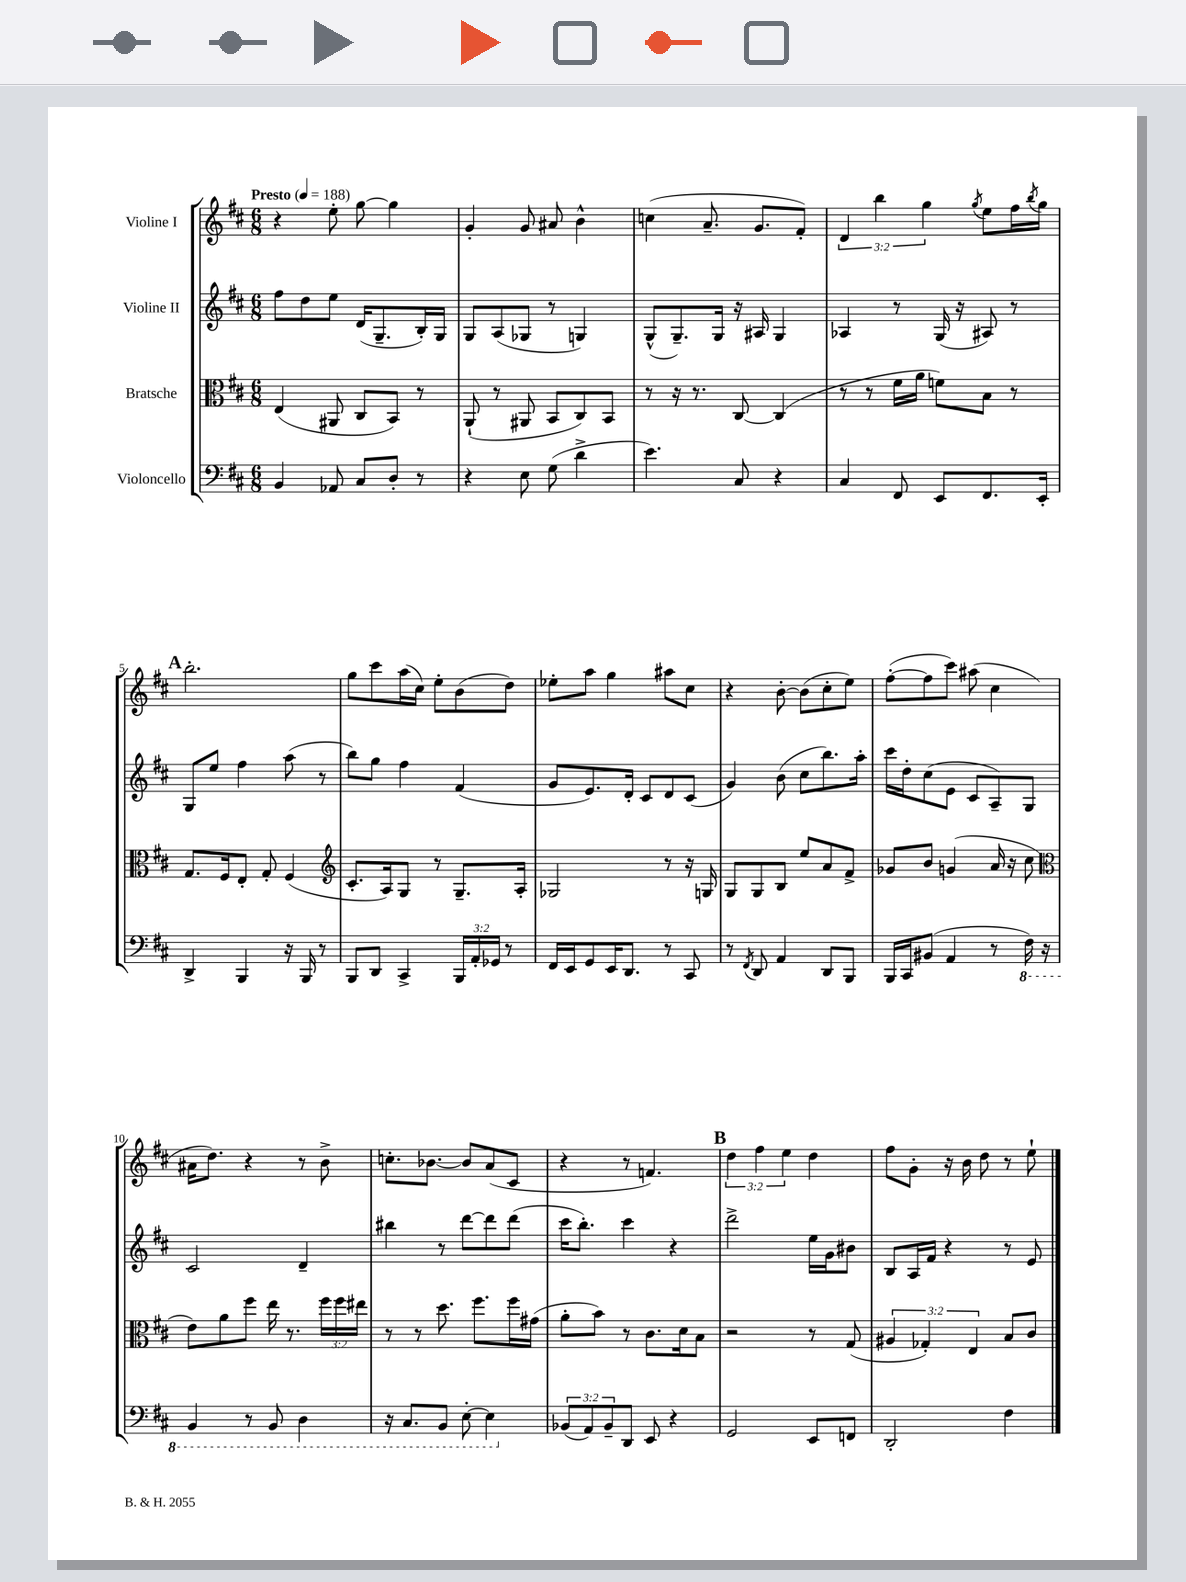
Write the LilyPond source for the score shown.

<<
\new StaffGroup <<
\new Staff = "s0" \with { instrumentName = "Violine I" } {
    \clef treble \key d \major \numericTimeSignature \time 6/8 \override Staff.TupletNumber.text = #tuplet-number::calc-fraction-text \tempo "Presto" 4 = 188
    r4 e''8-. g''8~ g''4 |
    g'4-. g'8 ais'8 b'4-^ |
    c''4( a'8.-- g'8. fis'8-.) |
    \tuplet 3/2 { d'4 b''4 g''4 } \acciaccatura { g''8 } e''8 fis''16 \acciaccatura { b''8 } g''16 |
    \mark \markup { \bold "A" } b''2.-. |
    g''8 cis'''8 a''16( cis''16) e''8-. b'8( d''8) |
    ees''8-. a''8 g''4 ais''8 cis''8 |
    r4 b'8~-. b'8( cis''8-. e''8) |
    fis''8~-.( fis''8 cis'''8) ais''8( cis''4 |
    ais'16 d''8.) r4 r8 b'8-> |
    c''8.-. bes'8.~ bes'8 a'8( cis'8 |
    r4 r8 f'4.) |
    \mark \markup { \bold "B" } \tuplet 3/2 { d''4 fis''4 e''4 } d''4 |
    fis''8 g'8-. r16 b'16 d''8 r8 e''8-! \bar "|." |
}
\new Staff = "s1" \with { instrumentName = "Violine II" } {
    \clef treble \key d \major \numericTimeSignature \time 6/8
    fis''8 d''8 e''8 d'16( g8.-- b16-.) g16 |
    g8 a8( ges8 r8 g4) |
    g8-^( g8.--) g16 r16 ais16 g4 |
    aes4 r8 g16( r16 ais8) r8 |
    \mark \markup { \bold "A" } g8 e''8 fis''4 a''8( r8 |
    b''8) g''8 fis''4 fis'4( |
    g'8 e'8.) d'16-. cis'8 d'8 cis'8( |
    g'4) b'8( cis''8 b''8.) a''16-. |
    cis'''16 d''16-. cis''8( e'8 cis'8 a8--) g8 |
    cis'2 d'4-- |
    bis''4 r8 d'''8~ d'''8 d'''8( |
    cis'''16 b''8.-.) cis'''4 r4 |
    \mark \markup { \bold "B" } d'''2-> e''16 g'16 bis'8 |
    b8 a16 fis'16 r4 r8 e'8 \bar "|." |
}
\new Staff = "s2" \with { instrumentName = "Bratsche" } {
    \clef alto \key d \major \numericTimeSignature \time 6/8 \override Staff.TupletNumber.text = #tuplet-number::calc-fraction-text
    e4( ais,8 cis8 b,8) r8 |
    a,8-!( r8 ais,8 b,8 cis8) b,8 |
    r8 r16 r8. cis8~ cis4( |
    r8 r8 fis'16 a'16 f'8) b8 r8 |
    \mark \markup { \bold "A" } g8. fis16 e8-. g8-. fis4( |
    \clef treble cis'8.-. a16) g8 r8 g8.-- a16-. |
    ges2 r8 r16 g16 |
    g8 g8 b8 e''8 a'8 fis'8-> |
    ges'8 b'8 g'4( a'16 r16 cis''8 |
    \clef alto e'8) a'8 fis''8 e''16 r8. \tuplet 3/2 { fis''16 fis''16 eis''16 } |
    r8 r8 d''8. fis''8. fis''16 gis'16( |
    a'8-. b'8) r8 cis'8. d'16 b8 |
    \mark \markup { \bold "B" } r2 r8 g8( |
    \tuplet 3/2 { ais4 ges4-.) e4 } b8 cis'8 \bar "|." |
}
\new Staff = "s3" \with { instrumentName = "Violoncello" } {
    \clef bass \key d \major \numericTimeSignature \time 6/8 \override Staff.TupletNumber.text = #tuplet-number::calc-fraction-text
    b,4 aes,8 cis8 d8-. r8 |
    r4 e8 g8( d'4-> |
    e'4.) cis8 r4 |
    cis4 fis,8 e,8 fis,8. e,16-. |
    \mark \markup { \bold "A" } d,4-> b,,4 r16 b,,16 r8 |
    b,,8 d,8 cis,4-> \tuplet 3/2 { b,,16 a,16-. ges,16 } r8 |
    fis,16 e,16 g,8 e,16 d,8. r8 cis,8 |
    r8 \acciaccatura { fis,8 } d,8 a,4 d,8 b,,8 |
    b,,16 cis,16 bis,8( a,4 r8 \ottava #-1 fis,16) r16 |
    b,,4 r8 b,,8 d,4 |
    r16 cis,8. b,,8 e,8~-. e,4 \ottava #0 |
    \tuplet 3/2 { bes,8( a,8) bes,8-- } d,8 e,8 r4 |
    \mark \markup { \bold "B" } g,2 e,8 f,8 |
    d,2-. fis4 \bar "|." |
}
>>
>>
